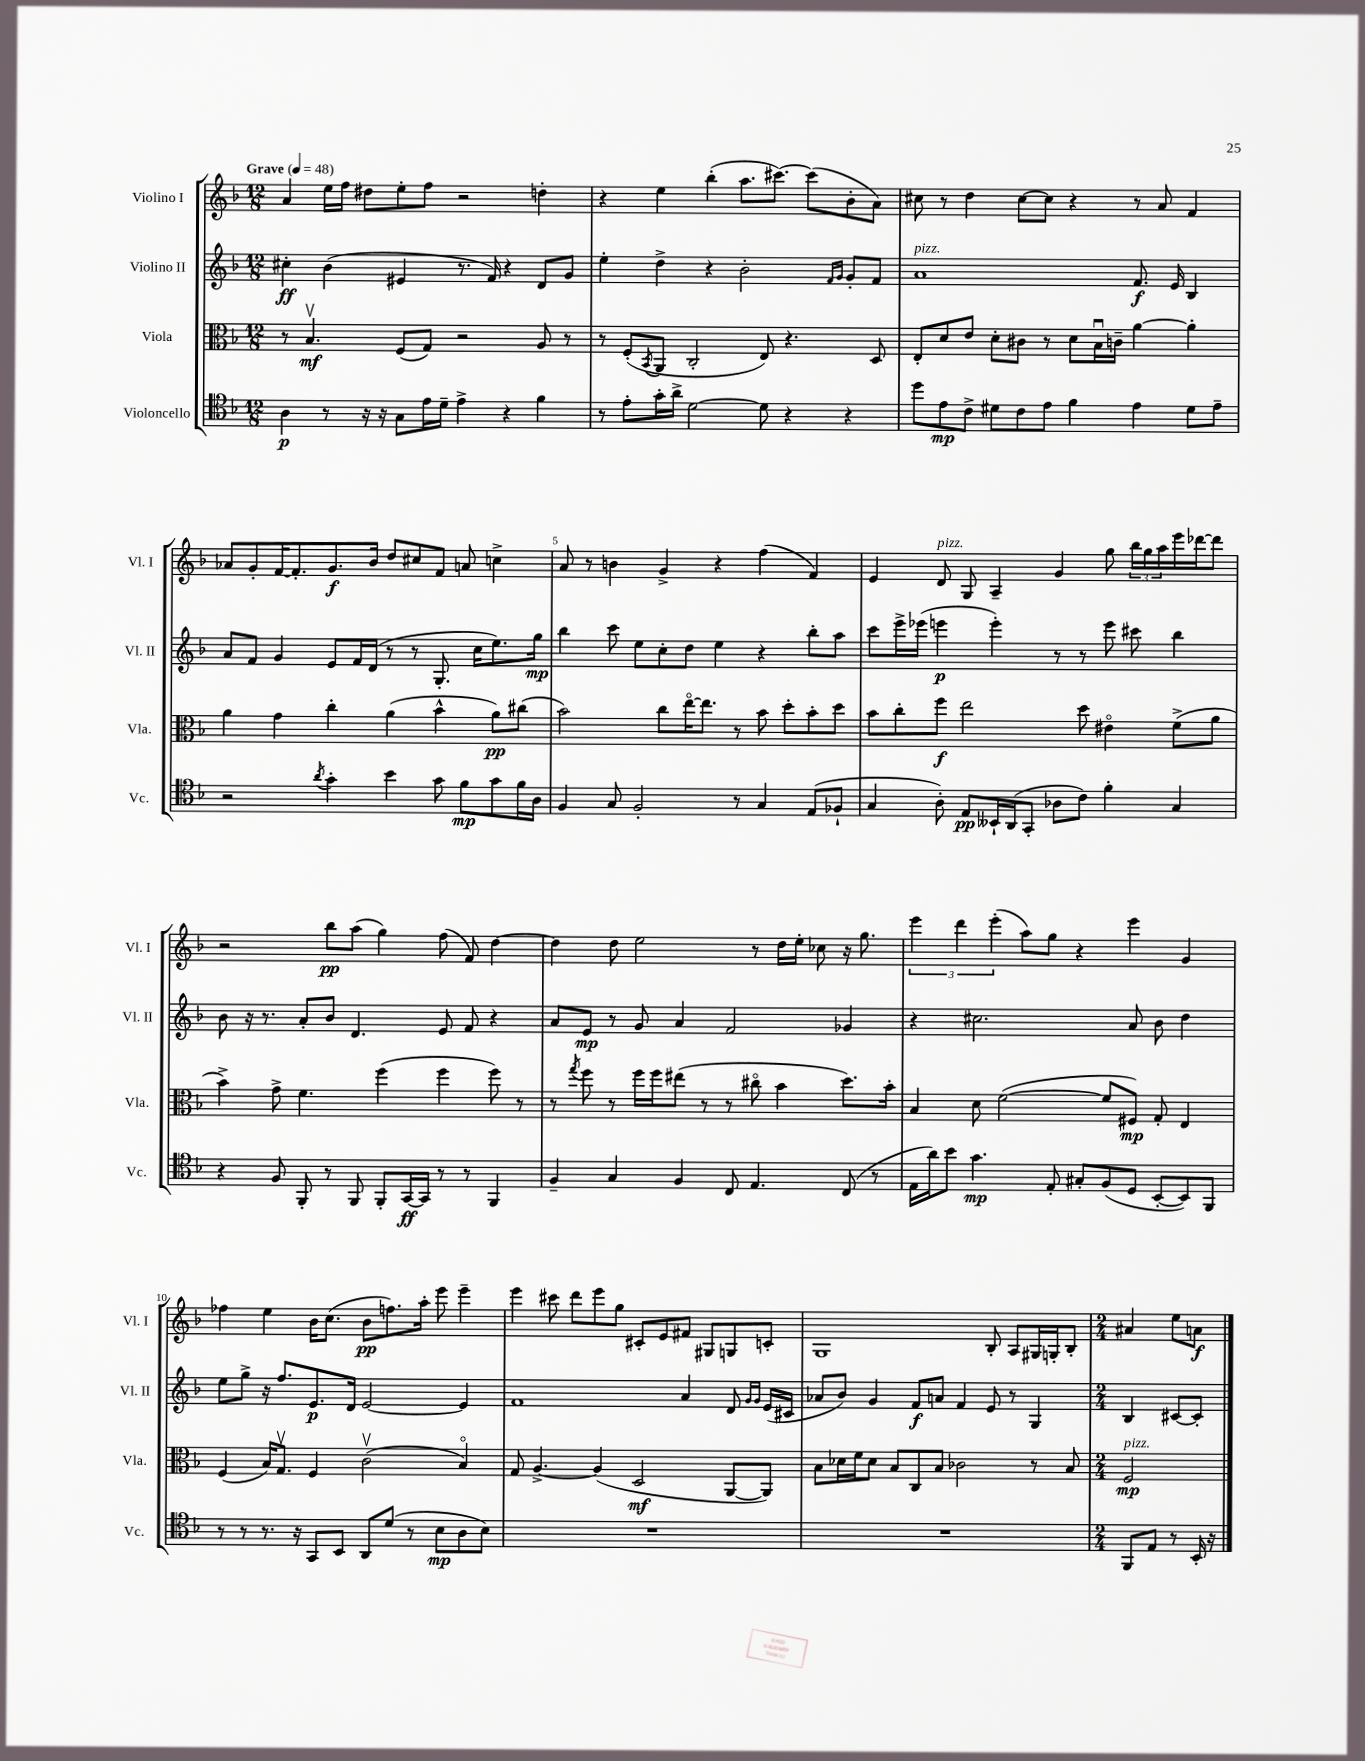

**kern	**dynam	**kern	**dynam	**kern	**dynam	**kern	**dynam
*part4	*part4	*part3	*part3	*part2	*part2	*part1	*part1
*staff4	*staff4	*staff3	*staff3	*staff2	*staff2	*staff1	*staff1
*I"Violoncello	*	*I"Viola	*	*I"Violino II	*	*I"Violino I	*
*I'Vc.	*	*I'Vla.	*	*I'Vl. II	*	*I'Vl. I	*
*clefC4	*	*clefC3	*	*clefG2	*	*clefG2	*
*k[b-]	*	*k[b-]	*	*k[b-]	*	*k[b-]	*
*M12/8	*	*M12/8	*	*M12/8	*	*M12/8	*
*MM48	*	*MM48	*	*MM48	*	*MM48	*
=1	=1	=1	=1	=1	=1	=1	=1
!	!	!	!	!	!	!LO:TX:a:B:t=Grave	!
4A\	p	8r	.	4cc#X'\	ff	4a/	.
.	.	4.B-v/	mf	.	.	.	.
8r	.	.	.	(4b-\	.	16ee\LL	.
.	.	.	.	.	.	16ff\JJ	.
16r	.	.	.	.	.	8dd#X\L	.
16r	.	.	.	.	.	.	.
8G\L	.	(8F/L	.	4e#X/	.	8ee'\	.
16e\L	.	8G/J)	.	.	.	8ff\J	.
16d~\JJ	.	.	.	.	.	.	.
4e^\	.	2r	.	8.r	.	2r	.
.	.	.	.	16f/)	.	.	.
4r	.	.	.	4r	.	.	.
4f\	.	8A/	.	8d/L	.	4ddn'\	.
.	.	8r	.	8g/J	.	.	.
=2	=2	=2	=2	=2	=2	=2	=2
8r	.	8r	.	4ee'\	.	4r	.
8e'\L	.	(8F'/L	.	.	.	.	.
.	.	8qBB-/	.	.	.	.	.
16g'\L	.	8AA/J	.	4dd^\	.	4ee\	.
16a^\JJ	.	.	.	.	.	.	.
[2d\	.	2C'/	.	.	.	.	.
.	.	.	.	4r	.	(4bb-'\	.
.	.	.	.	2b-'\	.	8.aa\L	.
8d\]	.	8E/)	.	.	.	.	.
.	.	.	.	.	.	[8.ccc#X\J)	.
4r	.	4.r	.	.	.	.	.
.	.	.	.	.	.	(8ccc#\L]	.
.	.	.	.	16qqf/LL	.	.	.
.	.	.	.	16qqg/JJ	.	.	.
4r	.	.	.	8g'/L	.	8b-'\	.
.	.	8D/	.	8f/J	.	8a\J)	.
=3	=3	=3	=3	=3	=3	=3	=3
!	!	!	!	!LO:TX:a:i:t=pizz.	!	!	!
8dd\L	.	8E'/L	.	1a	.	8cc#X\	.
8e\	mp	8d/	.	.	.	8r	.
8c^\J	.	8e/J	.	.	.	4dd\	.
8d#X\L	.	8d'\L	.	.	.	.	.
8c\	.	8c#X\J	.	.	.	[8cc#\L	.
8e\J	.	8r	.	.	.	8cc#\J]	.
4f\	.	8d\L	.	.	.	4r	.
.	.	16B-u\L	.	.	.	.	.
.	.	16cn~\JJ	.	.	.	.	.
4e\	.	[4a\	.	8.f/	f	8r	.
.	.	.	.	.	.	8a/	.
.	.	.	.	16e/	.	.	.
8d#\L	.	4a'\]	.	4B-/	.	4f/	.
8e~\J	.	.	.	.	.	.	.
!!LO:LB:g=z
=4	=4	=4	=4	=4	=4	=4	=4
2r	.	4a\	.	8a/L	.	8a-X/L	.
.	.	.	.	8f/J	.	8g'/	.
.	.	4g\	.	4g/	.	[16f/K	.
.	.	.	.	.	.	8.f'/]	.
8qa/	.	.	.	.	.	.	.
4g'\	.	4cc'\	.	8e/L	.	8.g/	f
.	.	.	.	16f/L	.	.	.
.	.	.	.	(16d/JJ	.	16b-/Jk	.
4b-\	.	(4a\	.	8r	.	8dd/L	.
.	.	.	.	8r	.	8cc#X/	.
8g\	.	4b-^^\	.	8.G'/	.	8f/J	.
8f\L	mp	.	.	.	.	8an/	.
.	.	.	.	16cc\KL	.	.	.
8g\	.	8a\L)	pp	8.ee\)	.	4ccn^\	.
16f\L	.	(8cc#X\J	.	.	.	.	.
16A\JJ	.	.	.	16gg\Jk	mp	.	.
=5	=5	=5	=5	=5	=5	=5	=5
4F/	.	2b-\)	.	4bb-\	.	8a/	.
.	.	.	.	.	.	8r	.
8G/	.	.	.	8ccc\	.	4bn\	.
2F'/	.	.	.	8ee\L	.	.	.
.	.	8cc\L	.	8cc'\	.	4g^/	.
.	.	[16ee\K	.	8dd\J	.	.	.
.	.	8.ee\J]	.	.	.	.	.
.	.	.	.	4ee\	.	4r	.
8r	.	8r	.	.	.	.	.
4G/	.	8b-\	.	4r	.	(4ff\	.
.	.	8dd'\L	.	.	.	.	.
(8E/L	.	8b-'\	.	8bb-'\L	.	4f/)	.
8F-X`/J	.	8dd\J	.	8aa\J	.	.	.
=6	=6	=6	=6	=6	=6	=6	=6
4G/	.	8b-\L	.	8ccc\L	.	4e/	.
.	.	8cc'\	.	16eee^\L	.	.	.
.	.	.	.	(16eee-X\JJ	.	.	.
!	!	!	!	!	!	!LO:TX:a:i:t=pizz.	!
8A'\)	.	8ff\J	f	4eeen\	p	8d/	.
8E/L	pp	2ee\	.	.	.	8G/	.
16BB--X`/L	.	.	.	4eee'\)	.	4A~/	.
(16AA/J	.	.	.	.	.	.	.
8GG'/J	.	.	.	.	.	.	.
8A-X\L	.	.	.	8r	.	4g/	.
8c\J)	.	8dd\	.	8r	.	.	.
4f'\	.	4e#X\	.	8eee\	.	8gg\	.
.	.	.	.	8ccc#X\	.	24bb-\LL	.
.	.	.	.	.	.	24gg\	.
.	.	.	.	.	.	24aa\	.
4G/	.	(8f^\L	.	4bb-\	.	16eee\	.
.	.	.	.	.	.	[16ddd-X\J	.
.	.	8a\J	.	.	.	8ddd-\J]	.
!!LO:LB:g=z
=7	=7	=7	=7	=7	=7	=7	=7
4r	.	4b-^\)	.	8b-\	.	2r	.
.	.	.	.	16r	.	.	.
.	.	.	.	8.r	.	.	.
8F/	.	8g^\	.	.	.	.	.
8FF'/	.	4.f\	.	8a'/L	.	.	.
8r	.	.	.	8b-/J	.	8bb-\L	pp
8FF/	.	.	.	4.d/	.	(8aa\J	.
8FF'/L	.	(4ff\	.	.	.	4gg\)	.
[16GG/L	ff	.	.	.	.	.	.
16GG/JJ]	.	.	.	.	.	.	.
8r	.	4ff\	.	8e/	.	(8ff\	.
8r	.	.	.	8f/	.	8f/)	.
4FF/	.	8ff\)	.	4r	.	[4dd\	.
.	.	8r	.	.	.	.	.
=8	=8	=8	=8	=8	=8	=8	=8
4F~/	.	8r	.	8a/L	.	4dd\]	.
.	.	8qgg/	.	.	.	.	.
.	.	8ff\	.	8e/J	mp	.	.
4G/	.	8r	.	8r	.	8dd\	.
.	.	16ff\LL	.	8g/	.	2ee\	.
.	.	16ff\J	.	.	.	.	.
4F/	.	(8ee#X\J	.	4a/	.	.	.
.	.	8r	.	.	.	.	.
8C/	.	8r	.	2f/	.	.	.
4.E/	.	8cc#X\	.	.	.	8r	.
.	.	4b-\	.	.	.	16dd\LL	.
.	.	.	.	.	.	16ee'\JJ	.
.	.	.	.	.	.	8cc-X\	.
(8C/	.	8.dd\L)	.	4g-X/	.	16r	.
.	.	.	.	.	.	8.gg\	.
8r	.	.	.	.	.	.	.
.	.	16b-'\Jk	.	.	.	.	.
=9	=9	=9	=9	=9	=9	=9	=9
16E\LL	.	4B-/	.	4r	.	6eee\	.
16a\J)	.	.	.	.	.	.	.
8b-\J	.	.	.	.	.	.	.
.	.	.	.	.	.	6ddd\	.
4.g\	mp	8d\	.	2.cc#X\	.	.	.
.	.	.	.	.	.	(6eee'\	.
.	.	([2f\	.	.	.	.	.
.	.	.	.	.	.	8aa\L)	.
8E'/	.	.	.	.	.	8gg\J	.
8G#X'/L	.	.	.	.	.	4r	.
(8F/	.	8f/L]	.	.	.	.	.
8D/J	.	8F#X/J)	mp	8a/	.	4eee\	.
[8BB-'/L	.	8G'/	.	8b-\	.	.	.
8BB-/])	.	4E/	.	4dd\	.	4g/	.
8FF/J	.	.	.	.	.	.	.
!!LO:LB:g=z
=10	=10	=10	=10	=10	=10	=10	=10
8r	.	(4F/	.	8ee\L	.	4ff-X\	.
8r	.	.	.	8gg^\J	.	.	.
8.r	.	16B-/KL)	.	16r	.	4ee\	.
.	.	8.Gv/J	.	8.ff/L	.	.	.
16r	.	.	.	.	.	.	.
8GG/L	.	4F/	.	8.e/	p	16b-\KL	.
.	.	.	.	.	.	(8.cc\J	.
8BB-/J	.	.	.	.	.	.	.
.	.	.	.	16d/Jk	.	.	.
8AA/L	.	(2cv\	.	[2e/	.	8b-\L	pp
(8d/J	.	.	.	.	.	8.ffn\)	.
8r	.	.	.	.	.	.	.
.	.	.	.	.	.	16aa'\Jk	.
8B-\L	mp	.	.	.	.	8eee\	.
8A\	.	4B-/)	.	4e/]	.	4eee~\	.
8B-\J)	.	.	.	.	.	.	.
=11	=11	=11	=11	=11	=11	=11	=11
1.r	.	8G/	.	1f	.	4eee\	.
.	.	[4.A^/	.	.	.	.	.
.	.	.	.	.	.	8ccc#X\	.
.	.	.	.	.	.	8ddd\L	.
.	.	(4A/]	.	.	.	8eee\	.
.	.	.	.	.	.	8gg\J	.
.	.	2D/	mf	.	.	8c#X'/L	.
.	.	.	.	.	.	8e/	.
.	.	.	.	4a/	.	8f#X/J	.
.	.	.	.	.	.	8G#X/L	.
.	.	[8AA/L	.	8d/	.	8Gn/	.
.	.	.	.	16qqg/LL	.	.	.
.	.	.	.	16qqg/JJ	.	.	.
.	.	8AA/J])	.	(16e/LL	.	8cn'/J	.
.	.	.	.	16c#X/JJ	.	.	.
=12	=12	=12	=12	=12	=12	=12	=12
1.r	.	8B-\L	.	8a-X/L	.	1G	.
.	.	16d-X\L	.	8b-/J)	.	.	.
.	.	16f\J	.	.	.	.	.
.	.	8d-\J	.	4g/	.	.	.
.	.	8B-/L	.	.	.	.	.
.	.	8C/	.	8f/L	f	.	.
.	.	8B-/J	.	8an/J	.	.	.
.	.	2c-X\	.	4f/	.	.	.
.	.	.	.	8e/	.	8B-'/	.
.	.	.	.	8r	.	8A/L	.
.	.	8r	.	4G/	.	16G#X/L	.
.	.	.	.	.	.	16Gn'/J	.
.	.	8B-/	.	.	.	8B-'/J	.
=13	=13	=13	=13	=13	=13	=13	=13
*M2/4	*	*M2/4	*	*M2/4	*	*M2/4	*
!	!	!LO:TX:a:i:t=pizz.	!	!	!	!	!
8FF/L	.	2F/	mp	4B-/	.	4a#X/	.
8E/J	.	.	.	.	.	.	.
8r	.	.	.	[8c#X/L	.	8ee\L	.
16BB-'/	.	.	.	8c#'/J]	.	8an\J	f
16r	.	.	.	.	.	.	.
==	==	==	==	==	==	==	==
*-	*-	*-	*-	*-	*-	*-	*-
